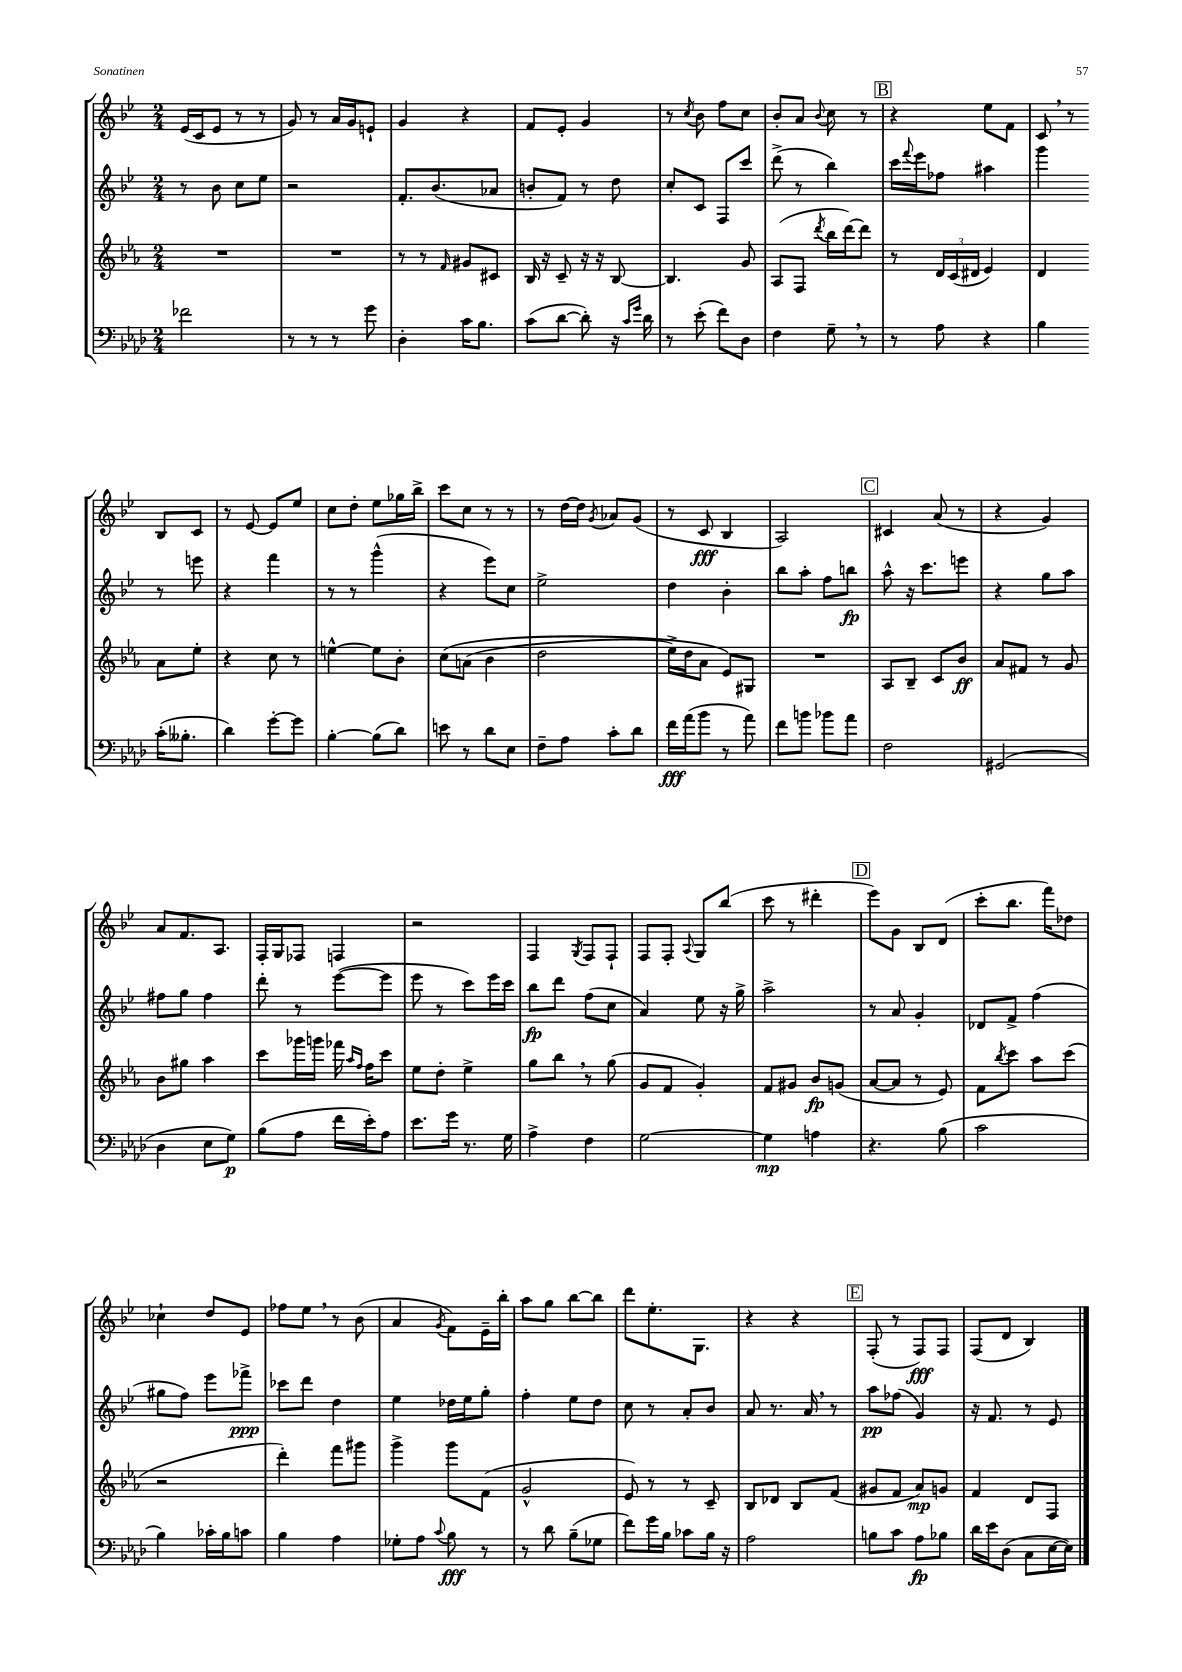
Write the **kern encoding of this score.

**kern	**dynam	**kern	**dynam	**kern	**dynam	**kern	**dynam
*part4	*part4	*part3	*part3	*part2	*part2	*part1	*part1
*staff4	*staff4	*staff3	*staff3	*staff2	*staff2	*staff1	*staff1
*clefF4	*	*clefG2	*	*clefG2	*	*clefG2	*
*k[b-e-a-d-]	*	*k[b-e-a-]	*	*k[b-e-]	*	*k[b-e-]	*
*M2/4	*	*M2/4	*	*M2/4	*	*M2/4	*
=126	=126	=126	=126	=126	=126	=126	=126
2f-X\	.	2r	.	8r	.	(16e-/LL	.
.	.	.	.	.	.	16c/J	.
.	.	.	.	8b-\	.	8e-/J	.
.	.	.	.	8cc\L	.	8r	.
.	.	.	.	8ee-\J	.	8r	.
=127	=127	=127	=127	=127	=127	=127	=127
8r	.	2r	.	2r	.	8g/)	.
8r	.	.	.	.	.	8r	.
8r	.	.	.	.	.	16a/LL	.
.	.	.	.	.	.	16g/J	.
8g\	.	.	.	.	.	8en`/J	.
=128	=128	=128	=128	=128	=128	=128	=128
4D-'\	.	8r	.	8.f'/L	.	4g/	.
.	.	8r	.	.	.	.	.
.	.	.	.	(8.b-/	.	.	.
.	.	16qqf/	.	.	.	.	.
16c\KL	.	8g#X/L	.	.	.	4r	.
8.B-\J	.	.	.	.	.	.	.
.	.	8c#X/J	.	8a-X/J	.	.	.
=129	=129	=129	=129	=129	=129	=129	=129
(8c\L	.	16B-/	.	8bn'/L	.	8f/L	.
.	.	16r	.	.	.	.	.
[8d-\J	.	8c~/	.	8f/J)	.	8e-'/J	.
8d-'\])	.	16r	.	8r	.	4g/	.
.	.	16r	.	.	.	.	.
16r	.	[8B-/	.	8dd\	.	.	.
16qqc/LL	.	.	.	.	.	.	.
16qqg/JJ	.	.	.	.	.	.	.
16d-\	.	.	.	.	.	.	.
=130	=130	=130	=130	=130	=130	=130	=130
8r	.	4.B-/]	.	8cc'/L	.	8r	.
.	.	.	.	.	.	8qcc/	.
(8e-'\	.	.	.	8c/J	.	8b-\	.
8f\L)	.	.	.	8F/L	.	8ff\L	.
8D-\J	.	8g/	.	8ccc/J	.	8cc\J	.
=131	=131	=131	=131	=131	=131	=131	=131
4F\	.	(8A-/L	.	(8ddd^\	.	8b-'/L	.
.	.	8F/J	.	8r	.	8a/J	.
.	.	8qddd/	.	.	.	8qqb-/	.
8G~,\	.	16bb-\LL	.	4bb-\)	.	8cc\	.
.	.	[16ddd\J)	.	.	.	.	.
8r	.	8ddd\J]	.	.	.	8r	.
!!LO:REH:place=s1:t=B
=132	=132	=132	=132	=132	=132	=132	=132
8r	.	8r	.	16ccc\LL	.	4r	.
.	.	.	.	8qqfff/	.	.	.
.	.	.	.	16eee-\J	.	.	.
8A-\	.	24d/LL	.	8ff-X\J	.	.	.
.	.	(24c/	.	.	.	.	.
.	.	24d#X/JJ	.	.	.	.	.
4r	.	4e-/)	.	4aa#X\	.	8ee-\L	.
.	.	.	.	.	.	8f\J	.
=133	=133	=133	=133	=133	=133	=133	=133
4B-\	.	4d/	.	4ggg\	.	8c,/	.
.	.	.	.	.	.	8r	.
(16c'\KL	.	8a-\L	.	8r	.	8B-/L	.
8.B--X'\J	.	.	.	.	.	.	.
.	.	8ee-'\J	.	8eeen\	.	8c/J	.
!!LO:LB:g=z
=134	=134	=134	=134	=134	=134	=134	=134
4d-\)	.	4r	.	4r	.	8r	.
.	.	.	.	.	.	[8e-/	.
[8g'\L	.	8cc\	.	4fff\	.	8e-/L]	.
8g\J]	.	8r	.	.	.	8ee-/J	.
=135	=135	=135	=135	=135	=135	=135	=135
[4B-'\	.	[4een^^\	.	8r	.	8cc\L	.
.	.	.	.	8r	.	8dd'\J	.
(8B-\L]	.	8ee\L]	.	(4ggg^^\	.	8ee-\L	.
8d-\J)	.	8b-'\J	.	.	.	16gg-X\L	.
.	.	.	.	.	.	16bb-^\JJ	.
=136	=136	=136	=136	=136	=136	=136	=136
8en\	.	(8cc\L	.	4r	.	8ccc\L	.
8r	.	(8an\J	.	.	.	8cc\J	.
8d-\L	.	4b-\	.	8eee-\L)	.	8r	.
8E-\J	.	.	.	8cc\J	.	8r	.
=137	=137	=137	=137	=137	=137	=137	=137
8F~\L	.	2dd\	.	2ee-^\	.	8r	.
8A-\J	.	.	.	.	.	[16dd\LL	.
.	.	.	.	.	.	16dd\JJ]	.
.	.	.	.	.	.	8qg/	.
8c'\L	.	.	.	.	.	8a-X/L	.
8d-\J	.	.	.	.	.	(8g/J	.
=138	=138	=138	=138	=138	=138	=138	=138
16f\LL	fff	16ee-^\LL)	.	4dd\	.	8r	.
(16a-\J	.	16dd\J	.	.	.	.	.
8b-\J	.	8a-\J	.	.	.	8c/	fff
8r	.	8e-/L)	.	4b-'\	.	4B-/	.
8a-\)	.	8G#X/J	.	.	.	.	.
=139	=139	=139	=139	=139	=139	=139	=139
8f\L	.	2r	.	8bb-\L	.	2A/)	.
8bn\J	.	.	.	8aa'\J	.	.	.
8b-X\L	.	.	.	8ff\L	.	.	.
8a-\J	.	.	.	8bbn\J	fp	.	.
!!LO:REH:place=s1:t=C
=140	=140	=140	=140	=140	=140	=140	=140
2F\	.	8A-/L	.	8aa^^\	.	4c#X/	.
.	.	8B-~/J	.	16r	.	.	.
.	.	.	.	8.ccc\L	.	.	.
.	.	8c/L	.	.	.	(8a/	.
.	.	8b-/J	ff	8eeen\J	.	8r	.
=141	=141	=141	=141	=141	=141	=141	=141
(2GG#X/	.	8a-/L	.	4r	.	4r	.
.	.	8f#X/J	.	.	.	.	.
.	.	8r	.	8gg\L	.	4g/)	.
.	.	8g/	.	8aa\J	.	.	.
!!LO:LB:g=z
=142	=142	=142	=142	=142	=142	=142	=142
4D-\	.	8b-\L	.	8ff#X\L	.	8a/L	.
.	.	8gg#X\J	.	8gg\J	.	8.f/	.
8E-\L	.	4aa-\	.	4ff#\	.	.	.
.	.	.	.	.	.	8.A/J	.
8G\J)	p	.	.	.	.	.	.
=143	=143	=143	=143	=143	=143	=143	=143
(8B-\L	.	8ccc\L	.	8ddd'\	.	16F'/LL	.
.	.	.	.	.	.	16G/J	.
8A-\J	.	16ggg-X\L	.	8r	.	8F-X/J	.
.	.	16gggn\JJ	.	.	.	.	.
16f\LL	.	16fff-X\	.	([8eee-\L	.	4Fn/	.
.	.	16qqaa-/LL	.	.	.	.	.
.	.	16qqff/JJ	.	.	.	.	.
16e-'\J)	.	16ff\KL	.	.	.	.	.
8A-\J	.	8ccc\J	.	8eee-\J]	.	.	.
=144	=144	=144	=144	=144	=144	=144	=144
8.e-\L	.	8ee-\L	.	8eee-\	.	2r	.
.	.	8dd'\J	.	8r	.	.	.
16g\Jk	.	.	.	.	.	.	.
8.r	.	4ee-^\	.	8ccc\L)	.	.	.
.	.	.	.	16eee-\L	.	.	.
16G\	.	.	.	16ccc\JJ	.	.	.
=145	=145	=145	=145	=145	=145	=145	=145
4A-^\	.	8gg\L	.	8bb-\L	fp	4F/	.
.	.	8bb-,\J	.	8ddd\J	.	.	.
.	.	.	.	.	.	8qG/	.
4F\	.	8r	.	(8ff\L	.	8F/L	.
.	.	(8gg\	.	8cc\J	.	8F`/J	.
=146	=146	=146	=146	=146	=146	=146	=146
[2G\	.	8g/L	.	4a/)	.	8F/L	.
.	.	8f/J	.	.	.	8F'/J	.
.	.	.	.	.	.	8qqA/	.
.	.	4g'/)	.	8ee-\	.	8G/L	.
.	.	.	.	16r	.	(8bb-/J	.
.	.	.	.	16gg^\	.	.	.
=147	=147	=147	=147	=147	=147	=147	=147
4G\]	mp	8f/L	.	2aa^\	.	8ccc\	.
.	.	8g#X/J	.	.	.	8r	.
4An\	.	8b-/L	fp	.	.	4ddd#X'\	.
.	.	(8gn/J	.	.	.	.	.
!!LO:REH:place=s1:t=D
=148	=148	=148	=148	=148	=148	=148	=148
4.r	.	[8a-/L	.	8r	.	8eee-\L)	.
.	.	8a-/J]	.	8a/	.	8g\J	.
.	.	8r	.	4g'/	.	8B-/L	.
(8B-\	.	8e-/)	.	.	.	(8d/J	.
=149	=149	=149	=149	=149	=149	=149	=149
2c\	.	8f\L	.	8d-X/L	.	8ccc'\L	.
.	.	8qbb-/	.	.	.	.	.
.	.	8ccc\J	.	8f^/J	.	8.bb-\J	.
.	.	8aa-\L	.	(4ff\	.	.	.
.	.	.	.	.	.	16fff\KL)	.
.	.	(8ccc\J	.	.	.	8dd-X\J	.
!!LO:LB:g=z
=150	=150	=150	=150	=150	=150	=150	=150
4B-\)	.	2r	.	8gg#X\L	.	4cc-X`\	.
.	.	.	.	8ff\J)	.	.	.
16c-X'\LL	.	.	.	8eee-\L	.	8dd/L	.
16B-\J	.	.	.	.	.	.	.
8cn\J	.	.	.	8fff-X^\J	ppp	8e-/J	.
=151	=151	=151	=151	=151	=151	=151	=151
4B-\	.	4ddd'\)	.	8ccc-X\L	.	8ff-X\L	.
.	.	.	.	8ddd\J	.	8ee-,\J	.
4A-\	.	8fff\L	.	4dd\	.	8r	.
.	.	8ggg#X\J	.	.	.	(8b-\	.
=152	=152	=152	=152	=152	=152	=152	=152
8G-X'\L	.	4ggg^\	.	4ee-\	.	4a/	.
8A-\J	.	.	.	.	.	.	.
8qqc/	.	.	.	.	.	8qg/	.
8B-\	fff	8ggg\L	.	16dd-X\LL	.	8f\L)	.
.	.	.	.	16ee-\J	.	.	.
8r	.	(8f\J	.	8gg'\J	.	16e-~\L	.
.	.	.	.	.	.	16bb-'\JJ	.
=153	=153	=153	=153	=153	=153	=153	=153
8r	.	2g^^/	.	4ff'\	.	8aa\L	.
8d-\	.	.	.	.	.	8gg\J	.
(8B-~\L	.	.	.	8ee-\L	.	[8bb-\L	.
8G-X\J	.	.	.	8dd\J	.	8bb-\J]	.
=154	=154	=154	=154	=154	=154	=154	=154
8f\L)	.	8e-/)	.	8cc\	.	8ddd\L	.
16g\L	.	8r	.	8r	.	8.ee-'\	.
16B-\JJ	.	.	.	.	.	.	.
8c-X\L	.	8r	.	8a'/L	.	.	.
.	.	.	.	.	.	8.G\J	.
16B-\Jk	.	8c~/	.	8b-/J	.	.	.
16r	.	.	.	.	.	.	.
=155	=155	=155	=155	=155	=155	=155	=155
2A-\	.	8B-/L	.	8a/	.	4r	.
.	.	8d-X/J	.	8.r	.	.	.
.	.	8B-/L	.	.	.	4r	.
.	.	.	.	16a,/	.	.	.
.	.	(8f/J	.	8r	.	.	.
!!LO:REH:place=s1:t=E
=156	=156	=156	=156	=156	=156	=156	=156
8Bn\L	.	8g#X/L	.	8aa\L	pp	(8F'/	.
8c\J	.	8f/J	.	(8ff-X\J	.	8r	.
8A-\L	fp	8a-/L)	mp	4g/)	.	8F/L)	fff
8B-X\J	.	8gn/J	.	.	.	8F/J	.
=157	=157	=157	=157	=157	=157	=157	=157
16d-\LL	.	4f/	.	16r	.	(8F/L	.
16e-\J	.	.	.	8.f/	.	.	.
(8D-\J	.	.	.	.	.	8d/J	.
8C\L	.	8d/L	.	8r	.	4B-/)	.
[16E-\L	.	8F/J	.	8e-/	.	.	.
16E-\JJ])	.	.	.	.	.	.	.
==	==	==	==	==	==	==	==
*-	*-	*-	*-	*-	*-	*-	*-
